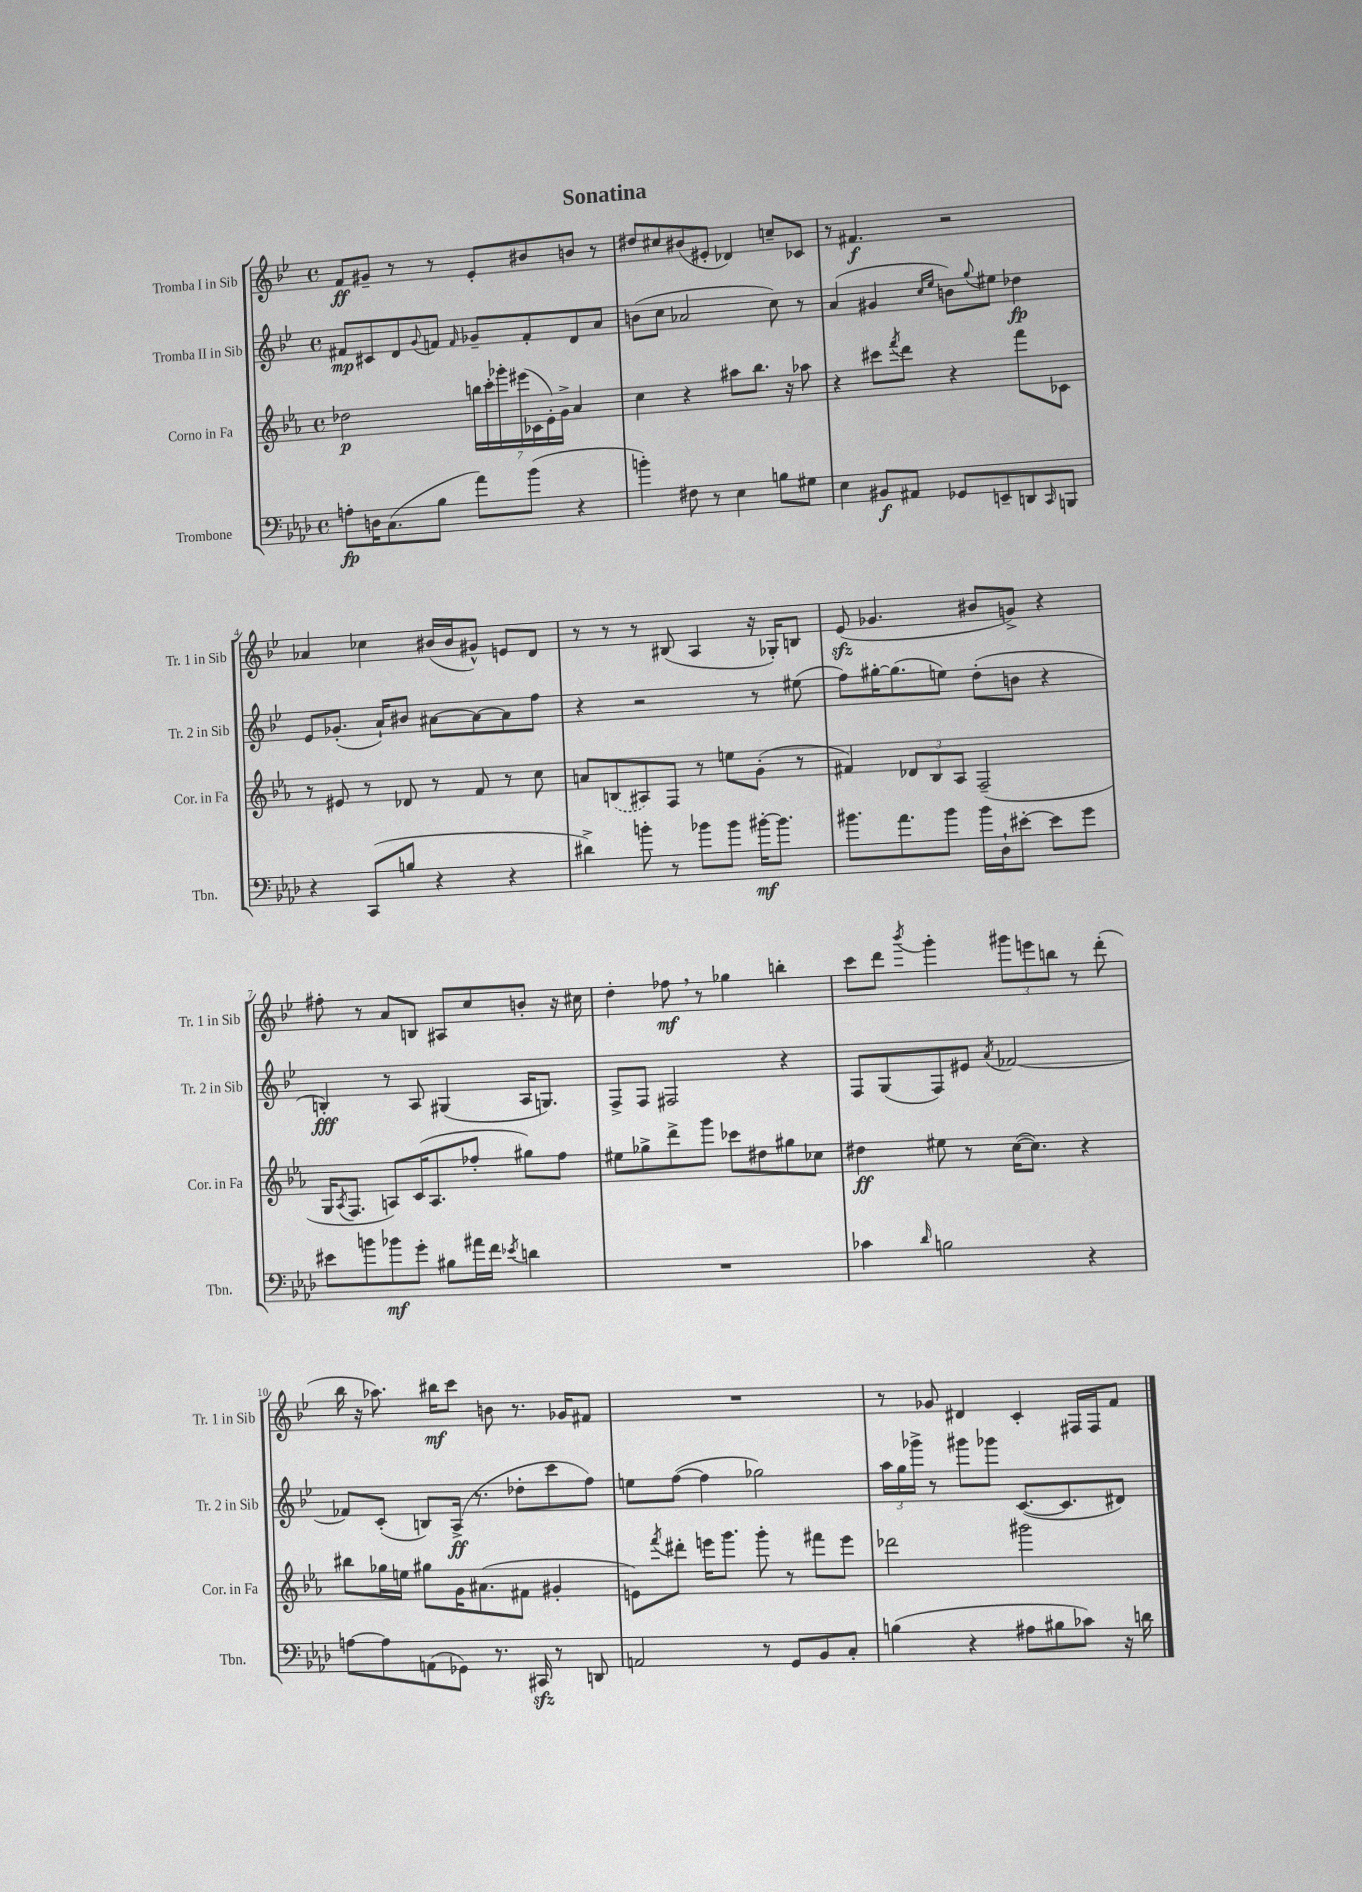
\header { title = "Sonatina" }
<<
\new StaffGroup <<
\new Staff = "s0" \with { instrumentName = "Tromba I in Sib" shortInstrumentName = "Tr. 1 in Sib" } {
    \clef treble \key bes \major \defaultTimeSignature \time 4/4
    f'8\ff gis'8-- r8 r8 ees'8-. bis'8 b'8 r8 |
    dis''8 cis''8 bis'8( eis'8-. des'4) c''8-- ces'8 |
    r8 fis'4.\f r2 |
    aes'4 ces''4 bis'16( bis'16 gis'8-^) e'8 d'8 |
    r8 r8 r8 bis8( a4 r16 ges16-.) b8 |
    ees'8\sfz( ges'4. bis'8 g'8->) r4 |
    fis''8-. r8 a'8 b8 ais8 c''8 b'8-. r16 cis''16 |
    d''4-. fes''8\mf \breathe r8 ges''4 b''4-. |
    c'''8 d'''8 \acciaccatura { bes'''8 } g'''4-. \tuplet 3/2 { gis'''8 e'''8 b''8 } r8 d'''8-.( |
    bes''16 r16 aes''8.) bis''16\mf c'''8 b'8 r8. ges'16 fis'8 |
    R1 |
    r8 ges'8 dis'4 c'4-. fis16 fis16 f'8 \bar "|." |
}
\new Staff = "s1" \with { instrumentName = "Tromba II in Sib" shortInstrumentName = "Tr. 2 in Sib" } {
    \clef treble \key bes \major \defaultTimeSignature \time 4/4
    fis'8\mp cis'8 d'8 \appoggiatura { g'8 } f'8 \grace { f'16 } ges'8-- f'8-. d'8 a'8 |
    b'8( c''8 aes'2 c''8) r8 |
    a'4( gis'4 \grace { c''16 ees''16 } b'8) \appoggiatura { g''8 } eis''8 des''4\fp |
    ees'8 ges'8.-.( a'16-!) bis'8 ais'8~ ais'8~ ais'8 f''8 |
    r4 r2 r8 eis''8( |
    f''8) gis''16~-. gis''8.( e''8) d''8-.( b'8 r4 |
    b4-.\fff) r8 a8 gis4( a16 g8.) |
    f8-> f8 fis2 r4 |
    f8 g8( f8) eis'8 \acciaccatura { a'8 } fes'2~ |
    fes'8 c'8-.( b8) a16->\ff( r8. des''8-. c'''8 f''8) |
    e''8 f''8~( f''4 ges''2) |
    \tuplet 3/2 { a''16 g''16 ges'''16-> } r8 gis'''8 ges'''8 c'8.~( c'8. dis'8) \bar "|." |
}
\new Staff = "s2" \with { instrumentName = "Corno in Fa" shortInstrumentName = "Cor. in Fa" } {
    \clef treble \key ees \major \defaultTimeSignature \time 4/4
    des''2\p \tuplet 7/4 { b''16 c'''16-. ges'''16-. eis'''16( ces'16 ees'16-.) g'16-> } aes'4 |
    c''4 r4 ais''8 bes''8. r16 aes''8 |
    r4 cis'''8 \acciaccatura { f'''8 } d'''8 r4 f'''8 ces'8 |
    r8 eis'8 r8 des'8 r8 f'8 r8 c''8 |
    a'8 \once \slurDashed b8( ais8) f8 r8 e''8 g'8-.( r8 |
    fis'4) \tuplet 3/2 { des'8 bes8 aes8 } f2--( |
    g16 \acciaccatura { aes8 } f8. a8) c'16( a8. fes''8-. gis''8) fes''8 |
    eis''8 ges''8-> d'''8-> g'''8 ces'''8 dis''8 gis''8 ces''8 |
    dis''4\ff eis''8 r8 c''16~( c''8.) r4 |
    bis''8 ges''16 e''16 gis''8 g'16 ais'8.( fis'8 gis'4-. |
    e'8) \acciaccatura { f'''8 } dis'''8-. e'''16 g'''8. g'''8-. r8 fis'''8 e'''8 |
    des'''2 gis'''2 \bar "|." |
}
\new Staff = "s3" \with { instrumentName = "Trombone" shortInstrumentName = "Tbn." } {
    \clef bass \key aes \major \defaultTimeSignature \time 4/4
    a8-.\fp d16 c8.( bes8 aes'8) bes'8( r4 |
    b'4-.) fis8 r8 ees4 b8 gis8 |
    ees4 bis,8\f ais,8 ges,8 e,8-- d,8 \grace { c,16 } b,,8 |
    r4 c,8( b8 r4 r4 |
    dis'4->) b'8-. r8 bes'8 bes'8 bis'16~-.\mf bis'8. |
    bis'8. aes'8. bis'8 bis'16 des16-! eis'8~-. eis'8 g'8 |
    eis'8 b'8 bes'8\mf g'8-. bis8 ais'16 f'16 \acciaccatura { ees'8 } d'4 |
    R1 |
    ces'4 \grace { des'16 } b2 r4 |
    a8~ a8 a,8( ges,8) r8. cis,16\sfz r8 d,8 |
    a,2 r8 g,8 bes,8 c8-. |
    b4( r4 ais8 bis8 ces'8) r16 d'16 \bar "|." |
}
>>
>>
